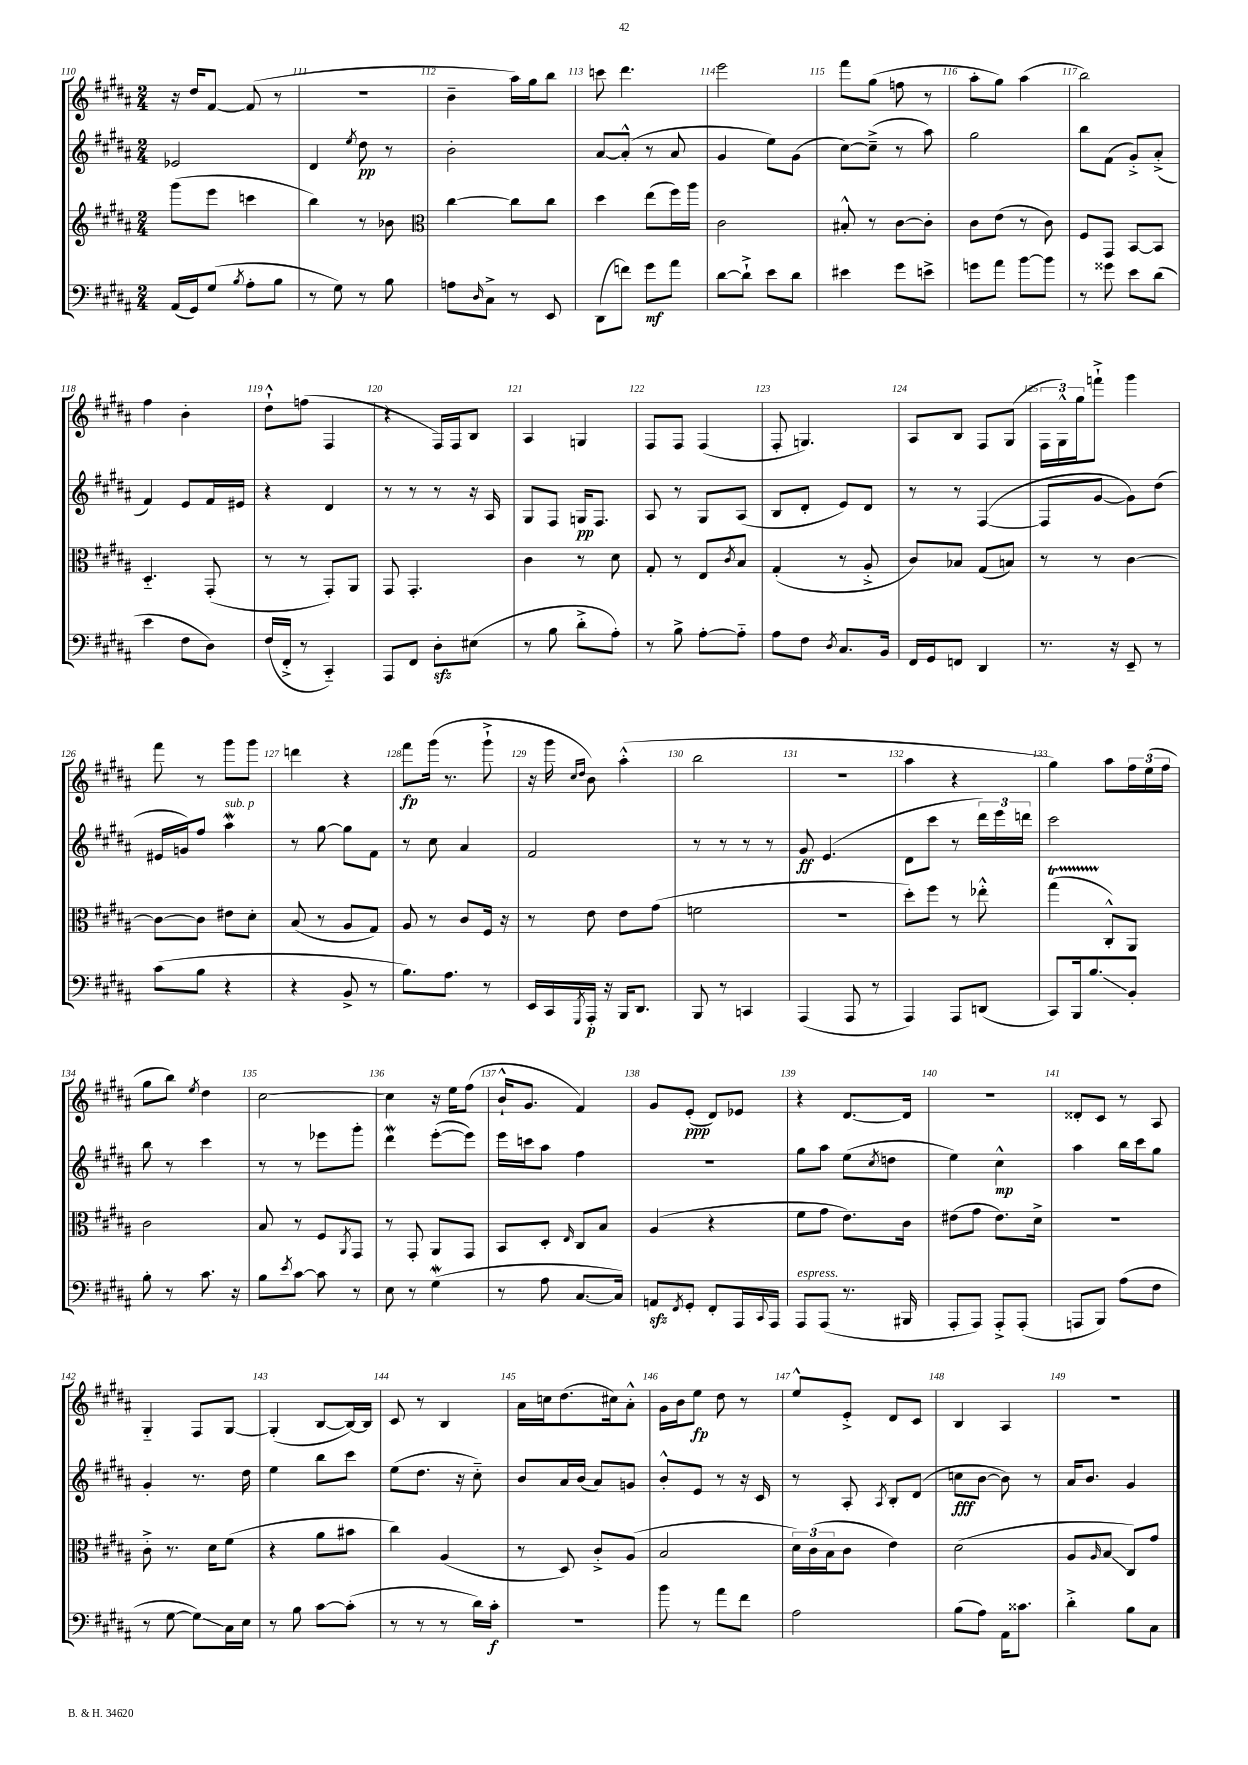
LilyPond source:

<<
\new StaffGroup <<
\new Staff = "s0" {
    \clef treble \key b \major \numericTimeSignature \time 2/4
    r16 dis''16 fis'8~ fis'8( r8 |
    R2 |
    b'4-- ais''16) gis''16 b''8 |
    c'''8 dis'''4. |
    e'''2 |
    fis'''8 gis''8( f''8 r8 |
    ais''8-. gis''8) ais''4( |
    b''2) |
    fis''4 b'4-. |
    dis''8-!-^ f''8( fis4 |
    r4 fis16) fis16 b8 |
    ais4 g4 |
    fis8 fis8 fis4( |
    fis8-. g4.) |
    ais8 b8 fis8 gis8( |
    \tuplet 3/2 { fis16 gis16-^) gis''16 } f'''8-!-> gis'''4 |
    fis'''8 r8 gis'''8 gis'''8 |
    d'''4 r4 |
    fis'''8\fp gis'''16( r8. gis'''8-!-> |
    r16 gis'''16 \grace { cis''16 dis''16 } b'8) ais''4-.-^( |
    b''2 |
    R2 |
    ais''4 r4 |
    gis''4) ais''8 \tuplet 3/2 { fis''16 e''16( fis''16 } |
    gis''8 b''8) \acciaccatura { e''8 } dis''4 |
    cis''2~ |
    cis''4 r16 e''16 fis''8( |
    b'16-!-^ gis'8. fis'4) |
    gis'8 e'8-.\ppp( dis'8) ees'8 |
    r4 dis'8.~ dis'16 |
    R2 |
    disis'8-. cis'8 r8 ais8 |
    gis4-_ fis8 gis8~ |
    gis4-.( b8~ b16~) b16 |
    cis'8 r8 b4 |
    ais'16 c''16 dis''8.( cis''16) ais'8-.-^ |
    gis'16 b'16 e''8\fp dis''8 r8 |
    e''8-^ e'8-.-> dis'8 cis'8 |
    b4 ais4 |
    r2 \bar "|." |
}
\new Staff = "s1" {
    \clef treble \key b \major \numericTimeSignature \time 2/4
    ees'2 |
    dis'4 \acciaccatura { e''8 } dis''8\pp r8 |
    b'2-. |
    ais'8~ ais'8-.-^( r8 ais'8 |
    gis'4 e''8) gis'8( |
    cis''8~) cis''8--->( r8 ais''8) |
    gis''2 |
    b''8 fis'8( gis'8-.->) ais'8-.->( |
    fis'4) e'8 fis'16 eis'16 |
    r4 dis'4 |
    r8 r8 r8 r16 ais16 |
    gis8 fis8 g16\pp fis8. |
    ais8 r8 gis8 ais8( |
    b8 dis'8-. e'8) dis'8 |
    r8 r8 fis4~( |
    fis8 gis'8~ gis'8) dis''8( |
    eis'16 g'16) fis''8 ais''4\mordent^\markup { \italic "sub. p" } |
    r8 gis''8~ gis''8 fis'8 |
    r8 cis''8 ais'4 |
    fis'2 |
    r8 r8 r8 r8 |
    gis'8\ff e'4.( |
    dis'8 cis'''8 r8 \tuplet 3/2 { dis'''16) e'''16 d'''16 } |
    cis'''2 |
    b''8 r8 cis'''4 |
    r8 r8 ees'''8 gis'''8-. |
    dis'''4\mordent e'''8~-.( e'''8) |
    e'''16 c'''16 ais''8 fis''4 |
    r2 |
    gis''8 ais''8 e''8( \acciaccatura { cis''8 } d''8 |
    e''4) cis''4-^\mp |
    ais''4 b''16 cis'''16 gis''8 |
    gis'4-. r8. dis''16 |
    e''4 b''8 cis'''8 |
    e''8( dis''8. r16 cis''8-_) |
    b'8 ais'16 b'16( ais'8) g'8 |
    b'8-.-^ e'8 r8 r16 cis'16 |
    r8 ais8-. \acciaccatura { ais8 } b8-. dis'8( |
    c''8\fff b'8~ b'8) r8 |
    ais'16 b'8. gis'4 \bar "|." |
}
\new Staff = "s2" {
    \clef treble \key b \major \numericTimeSignature \time 2/4
    gis'''8( e'''8 c'''4 |
    b''4) r8 bes'8 |
    \clef alto cis''4~ cis''8 cis''8 |
    dis''4 e''8( fis''16) ais''16 |
    cis'2 |
    bis8-.-^ r8 cis'8~ cis'8-. |
    cis'8 e'8( r8 cis'8) |
    fis8 gis,8 b,8~ b,8 |
    dis4.-_ gis,8-.( |
    r8 r8 gis,8-.) ais,8 |
    gis,8 gis,4.-. |
    cis'4 r8 dis'8 |
    gis8-. r8 e8 \acciaccatura { cis'8 } b8 |
    gis4-.( r8 ais8-.-> |
    cis'8) bes8 gis8( b8) |
    r8 r8 cis'4~ |
    cis'8~ cis'8 eis'8 dis'8-. |
    b8( r8 ais8 gis8) |
    ais8 r8 cis'8 fis16 r16 |
    r8 e'8 e'8 gis'8( |
    f'2 |
    R2 |
    dis''8-.) fis''8 r8 ees''8-.-^ |
    gis''4\startTrillSpan( cis8-.-^\stopTrillSpan) ais,8 |
    cis'2 |
    b8 r8 fis8 \acciaccatura { ais,8 } gis,8 |
    r8 gis,8-. ais,8 gis,8 |
    b,8 dis8-. \grace { e16 } cis8 b8 |
    ais4( r4 |
    fis'8 gis'8 e'8.) cis'16 |
    eis'8( gis'8 eis'8.) dis'16-> |
    R2 |
    cis'8-.-> r8. dis'16 fis'8( |
    r4 ais'8 bis'8 |
    cis''4) ais4( |
    r8 dis8) cis'8-.-> ais8( |
    b2 |
    \tuplet 3/2 { dis'16) cis'16( b16 } cis'8 e'4) |
    dis'2( |
    ais8 \grace { ais16 } b8\glissando cis8) gis'8 \bar "|." |
}
\new Staff = "s3" {
    \clef bass \key b \major \numericTimeSignature \time 2/4
    ais,16( gis,16) gis8( \acciaccatura { b8 } ais8-. b8 |
    r8 gis8) r8 b8 |
    a8 \grace { dis16 } cis8-> r8 e,8 |
    dis,8( f'8) gis'8\mf ais'8 |
    dis'8~ dis'8-!-> e'8 dis'8 |
    eis'4 gis'8 e'8-> |
    g'8 ais'8 b'8~ b'8 |
    r8 gisis'8 e'8 dis'8( |
    e'4 fis8 dis8) |
    fis16( fis,16-.-> r8 cis,4-_) |
    ais,,8 fis,8 dis8-.\sfz eis8( |
    r8 b8 dis'8-.-> ais8-.) |
    r8 b8-> ais8~-. ais8-_ |
    ais8 fis8 \acciaccatura { dis8 } cis8. b,16 |
    fis,16 gis,16 f,8 dis,4 |
    r8. r16 e,8-- r8 |
    cis'8( b8 r4 |
    r4 b,8-> r8 |
    b8.) ais8. r8 |
    e,16 cis,16 \acciaccatura { gis,,8 } ais,,16-.\p r16 b,,16 dis,8. |
    b,,8 r8 c,4 |
    ais,,4( ais,,8 r8 |
    ais,,4) ais,,8 d,8( |
    cis,8) b,,16 b8.\glissando b,8-. |
    b8-. r8 cis'8. r16 |
    b8 \acciaccatura { e'8 } cis'8~ cis'8 r8 |
    e8 r8 gis4\mordent( |
    r8 ais8 cis8.~ cis16) |
    a,8\sfz \acciaccatura { fis,8 } gis,8-. fis,8-. ais,,16 \appoggiatura { cis,8 } ais,,16 |
    ais,,8^\markup { \italic "espress." } ais,,8( r8. bis,,16 |
    ais,,8-. ais,,8) ais,,8-.-> ais,,8-.( |
    a,,8 b,,8) ais8( fis8 |
    r8 gis8~ gis8\glissando) cis16 e16 |
    r8 b8 cis'8~ cis'8-.( |
    r8 r8 r8 dis'16) cis'16-.\f |
    R2 |
    b'8 r8 ais'8 fis'8 |
    ais2 |
    b8( ais8) ais,16 cisis'8. |
    dis'4-.-> b8 cis8 \bar "|." |
}
>>
>>
\layout { \context { \Score currentBarNumber = #110 \override BarNumber.break-visibility = ##(#f #t #t) barNumberVisibility = #all-bar-numbers-visible } }
